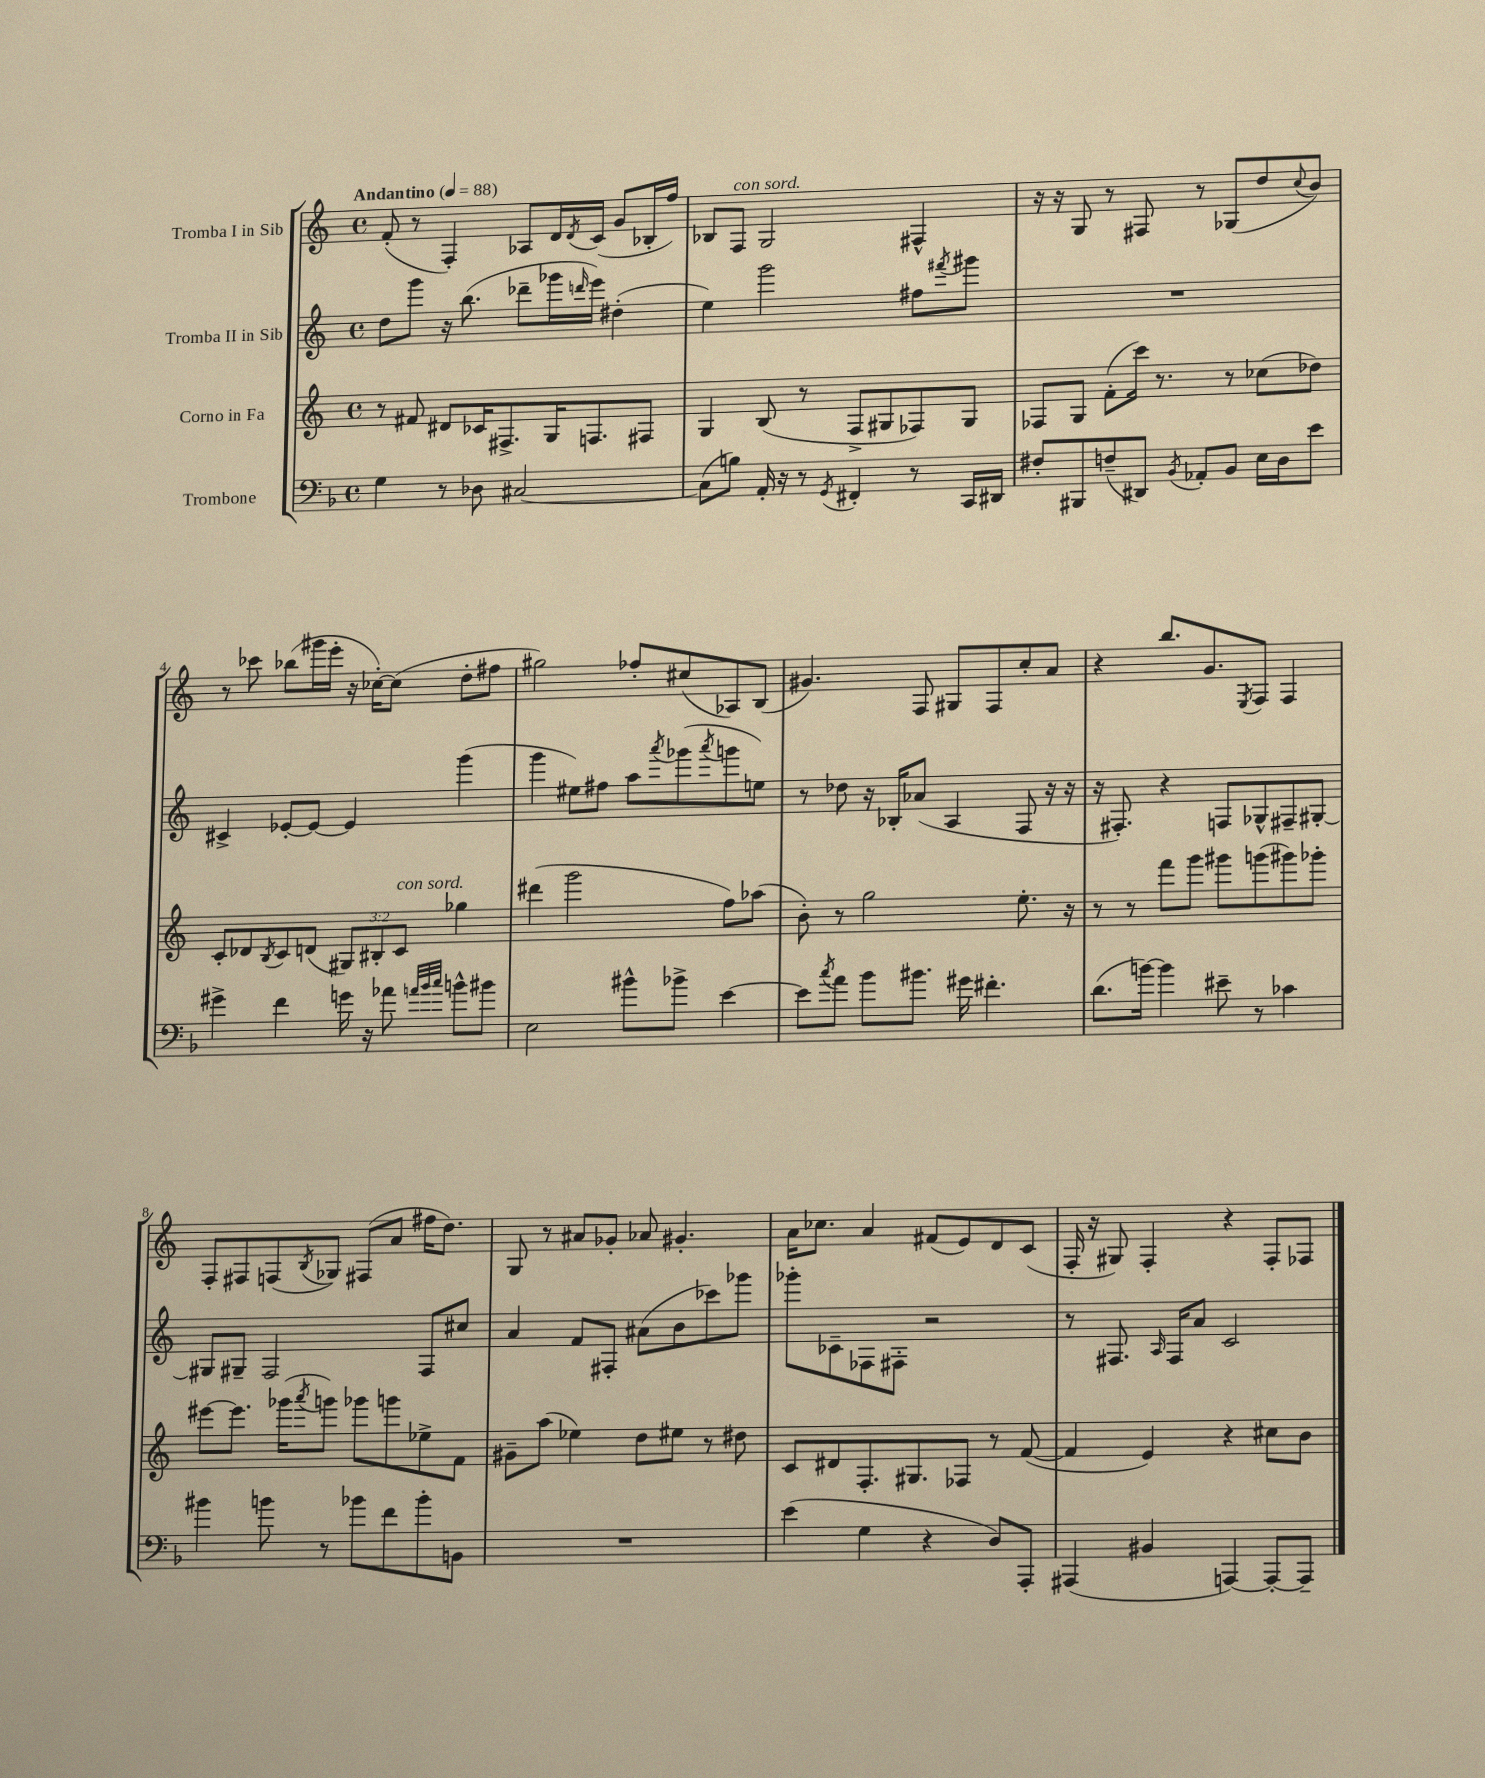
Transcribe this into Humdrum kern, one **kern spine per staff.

**kern	**kern	**kern	**kern
*part4	*part3	*part2	*part1
*staff4	*staff3	*staff2	*staff1
*I"Trombone	*I"Corno in Fa	*I"Tromba II in Sib	*I"Tromba I in Sib
*clefF4	*clefG2	*clefG2	*clefG2
*k[b-]	*k[]	*k[]	*k[]
*M4/4	*M4/4	*M4/4	*M4/4
*met(c)	*met(c)	*met(c)	*met(c)
*MM88	*MM88	*MM88	*MM88
=1	=1	=1	=1
!	!	!	!LO:TX:a:B:t=Andantino
4G\	8r	8dd\L	(8f'/
.	8f#X/	8ggg\J	8r
8r	8d#X/L	16r	4F'/)
.	.	(8.bb\	.
8D-X\	16c-X/K	.	.
.	8.F#X^/	.	.
[2C#X/	.	8ddd-X~\L	8A-X/L
.	16G/K	16ggg-X\L	16d/L
.	.	16qqdddn/	8qd/
.	8.Fn/	16eee\JJ)	(16c/JJ
.	.	(4dd#X'\	8g/L
.	8F#X/J	.	16B-X'/L
.	.	.	16ff/JJ)
=2	=2	=2	=2
(8C#\L]	4G/	4ee\)	8B-X/L
!	!	!	!LO:TX:a:i:t=con sord.
8Bn\J)	.	.	8F/J
16AA'/	(8B/	2ggg\	2G/
16r	.	.	.
8r	8r	.	.
8qGG/	.	.	.
4FF#X'/	8F^/L	.	.
.	8G#X/	.	.
8r	8F-X/)	8ff#X\L	4F#X^^/
.	.	8qfff#X/	.
16CC/LL	8G#/J	8ggg#X\J	.
16DD#X/JJ	.	.	.
=3	=3	=3	=3
8F#X'/L	8F-X/L	1r	16r
.	.	.	16r
8BBB#X/	8G/J	.	8G/
(8Fn~/	(8f'\L	.	8r
8DD#X/J)	16ccc\Jk)	.	8F#X/
.	8.r	.	.
8qBB-/	.	.	.
8AA-X'/L	.	.	8r
8BB-/J	8r	.	(8G-X/L
16E\LL	(8cc-X\L	.	8dd/
16D\J	.	.	.
.	.	.	8qqcc/
8e\J	8dd-X\J)	.	8b/J)
!!LO:LB:g=z
=4	=4	=4	=4
4g#X^\	8c'/L	4c#X^/	8r
.	8d-X/	.	8ccc-X\
.	8qB/	.	.
4f\	8c/	[8e-X'/L	(8bb-X\L
.	(8dn/J	8e-/J_	16ggg#X\L
.	.	.	16eee'\JJ
16gn\	12G#X/L)	4e-/]	16r
16r	.	.	[16cc-X'\KL)
.	12B#X'/	.	.
8a-X\	.	.	(8cc-\J]
!	!LO:TX:a:i:t=con sord.	!	!
.	12c/J	.	.
32qqan/LLL	.	.	.
32qqb-/	.	.	.
32qqcc/JJJ	.	.	.
8bn^^\L	4gg-X\	(4ggg\	8dd'\L
8b#X\J	.	.	8ff#X\J
=5	=5	=5	=5
2E\	(4ddd#X\	4ggg\	2gg#X\)
.	2ggg\	8ee#X\L)	.
.	.	8ff#X\J	.
8b#X^^\L	.	8aa\L	8ff-X'/L
.	.	8qaaa/	.
8b-X^\J	.	(8ggg-X\	(8cc#X/
.	.	8qaaa/	.
[4e\	8ff\L)	8gggn\	8A-X/)
.	(8aa-X\J	8een\J)	(8B/J
=6	=6	=6	=6
8e\L]	8b'\)	8r	4.g#X/)
8qcc/	.	.	.
8a\J	8r	8dd-X\	.
8b-\L	2gg\	16r	.
.	.	16B-X'/KL	.
8.b#X\J	.	(8a-X/J	8F/
.	.	4A/	8G#X/L
16g#X\	.	.	.
4.f#X'\	.	.	8F/
.	8.ee'\	8F/	8cc'/
.	.	16r	8a/J
.	16r	16r	.
=7	=7	=7	=7
(8.d\L	8r	16r	4r
.	.	8.F#X'/)	.
.	8r	.	.
[16bn\Jk)	.	.	.
4b\]	8fff\L	4r	8.bb/L
.	8ggg\J	.	.
.	.	.	8.g/
8e#X~\	8ggg#X\L	8Fn/L	.
.	.	.	8qE/
8r	(8gggn\	8G-X^^/	8F/J
4c-X\	8ggg#X\)	8F#X~/	4F/
.	8ggg-X'\J	[8G#X'/J	.
!!LO:LB:g=z
=8	=8	=8	=8
4b#X\	[8eee#X\L	8G#X/L]	8F'/L
.	8.eee#\J]	8G#X~/J	8F#X/
8bn\	.	2F/	(8Fn/
.	(16ggg-X\KL	.	.
.	8qaaa/	.	8qB/
8r	8gggn\J)	.	8G-X/J)
8b-X\L	8ggg-X\L	.	(8F#X/L
8f\	8gggn\	.	8a/J
8b-'\	8ee-X^\	8F/L	16ff#X\KL
.	.	.	8.dd\J)
8BBn\J	8f\J	8cc#X/J	.
=9	=9	=9	=9
1r	8g#X~\L	4a/	8G/
.	(8aa\J	.	8r
.	4ee-X\)	8f/L	8a#X/L
.	.	8F#X'/J	8g-X'/J
.	8dd\L	(8a#X\L	8a-X/
.	8ee#X\J	8b\	4.g#X'/
.	8r	8ccc-X\)	.
.	8dd#X\	8ggg-X\J	.
=10	=10	=10	=10
(4e\	8c/L	8ggg-X'\L	16a\KL
.	.	.	8.cc-X\J
.	8d#X/	8c-X~\	.
4G\	8.F'/	8F-X\	4a/
.	.	8F#X'\J	.
.	8.G#X/	.	.
4r	.	2r	(8f#X/L
.	8F-X/J	.	8e/)
8D/L)	8r	.	8d/
8AAA'/J	([8f/	.	(8c/J
=11	=11	=11	=11
(4AAA#X/	4f/]	8r	16F'/
.	.	.	16r
.	.	8.F#X/	8G#X/)
4BB#X/	4e/)	.	4F'/
.	.	16qqA/	.
.	.	16F#/KL	.
.	.	8a/J	.
[4AAAn/)	4r	2c/	4r
8AAA'/L_	8cc#X\L	.	8F'/L
8AAA~/J]	8b\J	.	8F-X/J
==	==	==	==
*-	*-	*-	*-
